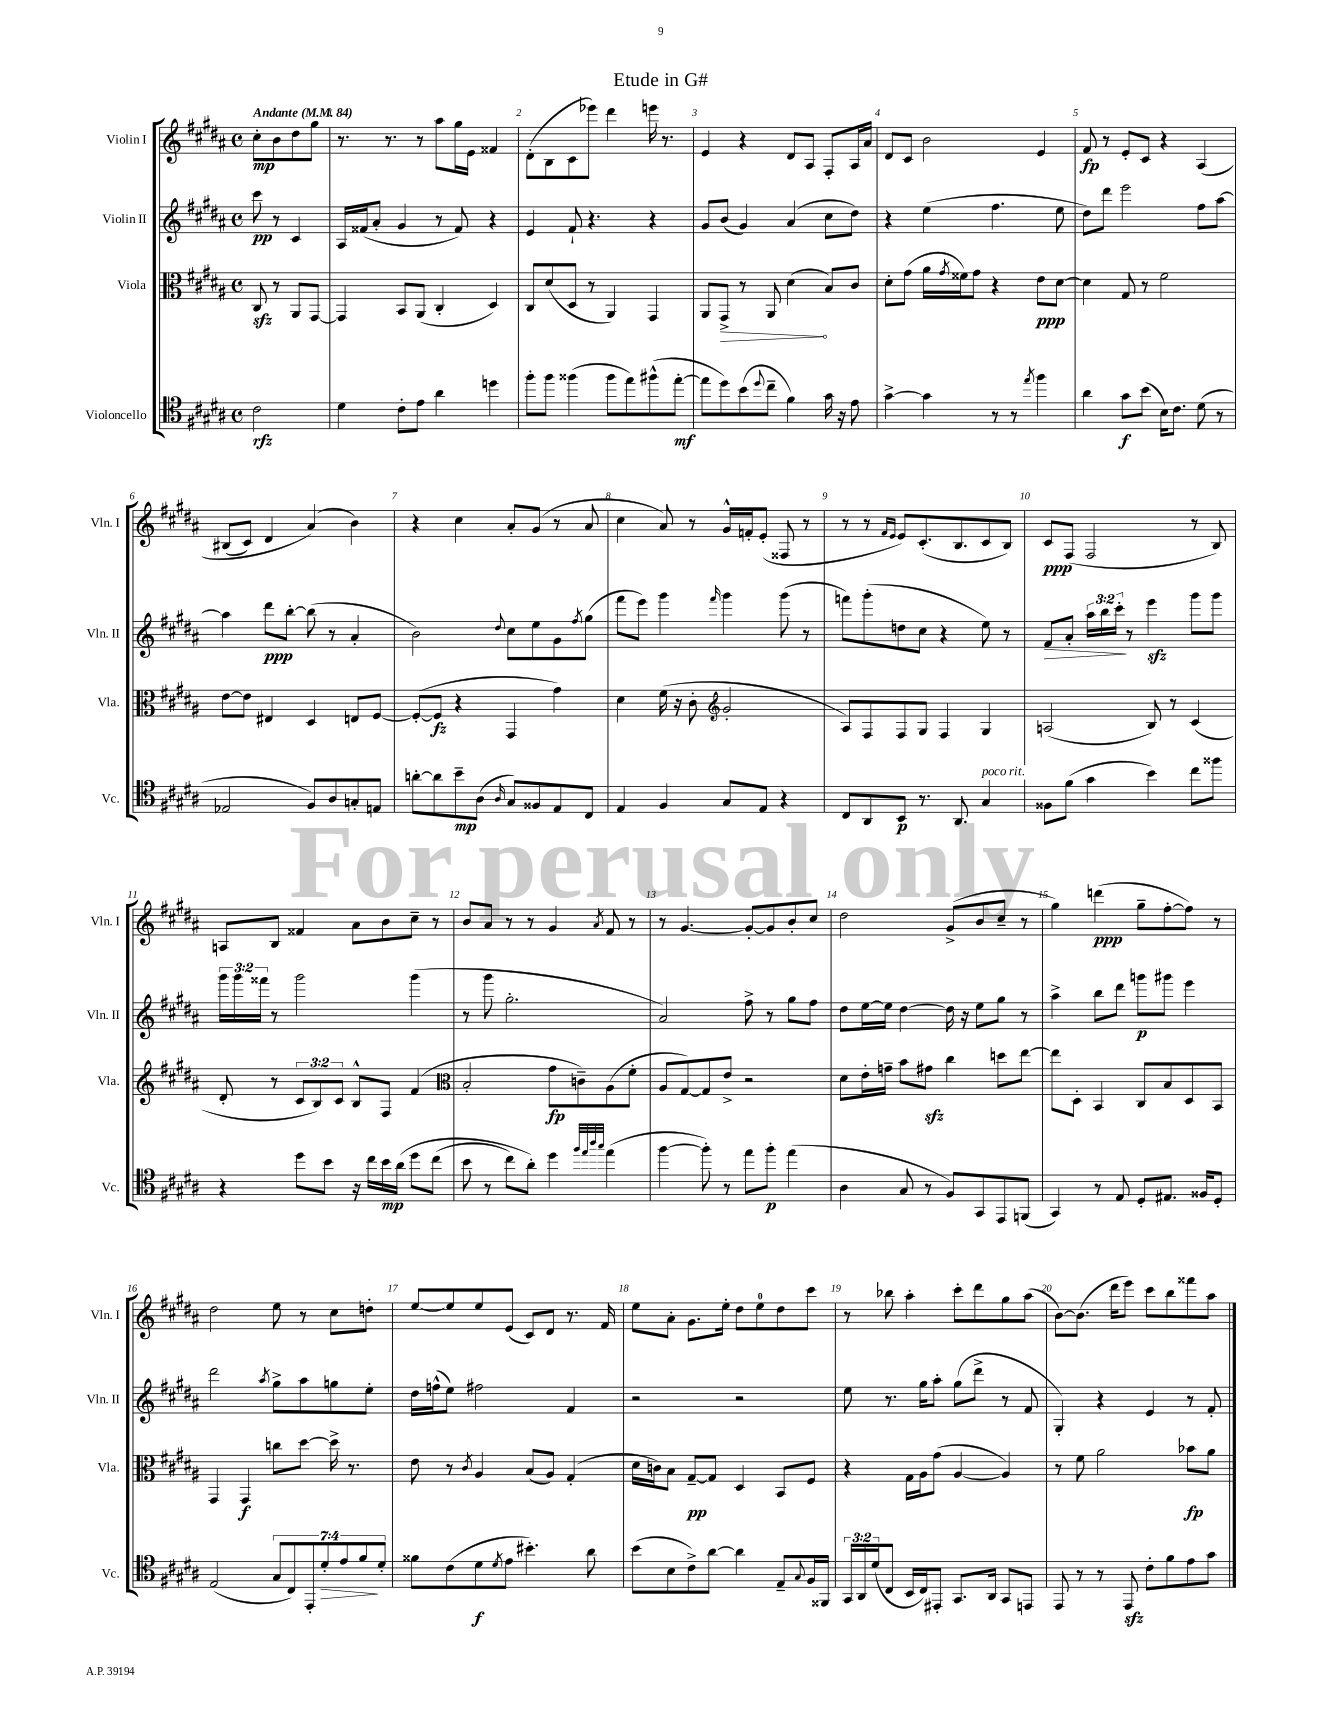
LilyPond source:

\header { title = "Etude in G#" }
<<
\new StaffGroup <<
\new Staff = "s0" \with { instrumentName = "Violin I" shortInstrumentName = "Vln. I" } {
    \clef treble \key b \major \defaultTimeSignature \time 4/4 \partial 2 \tempo "Andante" 4 = 84
    cis''8-.\mp b'8 dis''8 gis''8 |
    r8. r8. r8 ais''8 gis''16 e'16 fisis'4 |
    dis'8-.( b8 cis'8 ees'''8) dis'''4 e'''16 r8. |
    e'4 r4 dis'8 ais8 fis8-. ais16 ais'16 |
    dis'8 cis'8 b'2 e'4 |
    fis'8\fp r8 e'8-. cis'8 r4 ais4\( |
    bis8( cis'8) dis'4 ais'4(\) b'4) |
    r4 cis''4 ais'8-. gis'8( r8 ais'8 |
    cis''4 ais'8) r8 gis'16-^ f'16-. e'8-.( fisis8 r8 |
    r8 r8 \grace { fis'16 e'16 } e'8) cis'8.-.( b8. cis'8 b8) |
    cis'8\ppp fis8( fis2 r8 b8) |
    a8 b8 fisis'4 ais'8 b'8 cis''8-- r8 |
    b'8 ais'8 r8 r8 gis'4 \acciaccatura { ais'8 } fis'8 r8 |
    r8 gis'4.~ gis'8~-. gis'8 b'8-. cis''8 |
    dis''2 gis'8->( b'8 cis''8-- r8 |
    gis''4) d'''4\ppp( gis''8-- fis''8~-. fis''8) r8 |
    dis''2 e''8 r8 cis''8 d''8-. |
    e''8~ e''8 e''8 e'8( cis'8) dis'8 r8. fis'16 |
    e''8 ais'8-. gis'8. e''16-. dis''8 e''8-0 dis''8 cis'''8 |
    r8 bes''8 ais''4-. cis'''8-. dis'''8 gis''8 ais''8( |
    b'8~) b'8.( dis'''16 e'''8) cis'''8 b''8 fisis'''8 ais''8 \bar "|." |
}
\new Staff = "s1" \with { instrumentName = "Violin II" shortInstrumentName = "Vln. II" } {
    \clef treble \key b \major \defaultTimeSignature \time 4/4 \override Staff.TupletNumber.text = #tuplet-number::calc-fraction-text \partial 2
    cis'''8\pp r8 cis'4 |
    ais16 fisis'16( ais'8-. gis'4 r8 fisis'8) r4 |
    e'4 fis'8-! r4. r4 |
    gis'8 b'8( gis'4) ais'4( cis''8 dis''8) |
    r4 e''4( fis''4. e''8 |
    dis''8) dis'''8 e'''2 fis''8 ais''8~ |
    ais''4 dis'''8\ppp b''8~-. b''8( r8 ais'4-. |
    b'2) \appoggiatura { dis''8 } cis''8 e''8 gis'8 \acciaccatura { fis''8 } gis''8( |
    fis'''8 e'''8) gis'''4 \grace { fis'''16 } gis'''4 gis'''8( r8 |
    f'''8) gis'''8-.( d''8 cis''8 r4 e''8) r8 |
    fis'8\> ais'8-. \tuplet 3/2 { ais''16 b''16 cis'''16-.\! } r8 e'''4\sfz gis'''8 gis'''8 |
    \tuplet 3/2 { gis'''16 gis'''16 fisis'''16 } r8 gis'''2 gis'''4( |
    r8 gis'''8 gis''2.-. |
    ais'2) fis''8-> r8 gis''8 fis''8 |
    dis''8 e''16~ e''16 dis''4~ dis''16 r16 e''8 gis''8 r8 |
    ais''4-> b''8 dis'''8 g'''8\p gis'''8 e'''4 |
    dis'''2 \acciaccatura { ais''8 } gis''8-> ais''8 g''8 e''8-. |
    dis''16 f''16-^( e''8) fis''2 fis'4 |
    r2 r2 |
    e''8 r8. gis''16 ais''8-. gis''8( dis'''8-> r8 fis'8 |
    gis4-.) r4 e'4 r8 fis'8-. \bar "|." |
}
\new Staff = "s2" \with { instrumentName = "Viola" shortInstrumentName = "Vla." } {
    \clef alto \key b \major \defaultTimeSignature \time 4/4 \override Staff.TupletNumber.text = #tuplet-number::calc-fraction-text \partial 2
    cis8\sfz r8 ais,8 gis,8~ |
    gis,4 b,8 ais,8( cis4-. dis4) |
    cis8 dis'8( dis8 r8 ais,4) gis,4 |
    ais,8 \once \override Hairpin.circled-tip = ##t gis,8->\> r8 ais,8 dis'4\!( b8) cis'8 |
    dis'8-. gis'8( ais'16 \acciaccatura { gis'8 } fisis'16) gis'8 r4 e'8\ppp dis'8~ |
    dis'4 gis8 r8 fis'2 |
    e'8~ e'8 eis4 dis4 e8 fis8~ |
    fis8~-.( fis8\fz r4 gis,4 gis'4) |
    dis'4 fis'16( r16 cis'8-. \clef treble gis'2-. |
    ais8) fis8 fis8 gis8 fis4 gis4 |
    a2( b8) r8 cis'4( |
    dis'8-. r8 \tuplet 3/2 { cis'8 b8) cis'8 } b8-^ fis8 fis'4( |
    \clef alto b2-. gis'8\fp c'8--) ais8( fis'8-. |
    ais8 gis8~) gis8 e'8-> r2 |
    dis'8 e'16-. g'16-- b'8 gis'8\sfz cis''4 d''8 e''8~ |
    e''8 dis8-. b,4 cis8 b8 dis8 b,8 |
    gis,4 gis,4\f c''8 dis''8~ dis''16-> r8. |
    e'8 r8 \acciaccatura { cis'8 } ais4 b8( ais8) gis4-.( |
    dis'16 c'16) b8 gis8~--\pp gis8 dis4 b,8 fis8 |
    r4 gis16 ais16 gis'8( ais4~ ais4) |
    r8 fis'8 ais'2 bes'8\fp ais'8 \bar "|." |
}
\new Staff = "s3" \with { instrumentName = "Violoncello" shortInstrumentName = "Vc." } {
    \clef tenor \key b \major \defaultTimeSignature \time 4/4 \override Staff.TupletNumber.text = #tuplet-number::calc-fraction-text \partial 2
    cis'2\rfz |
    dis'4 cis'8-. e'8 ais'4 d''4 |
    fis''8-. fis''8 fisis''4( fisis''8 e''8) fis''8-^( e''8~-.\mf |
    e''8 dis''8) b'8( \appoggiatura { dis''8 } cis''8-- fis'4) gis'16 r16 e'8 |
    gis'4~-> gis'4 r8 r8 \acciaccatura { e''8 } fis''4 |
    ais'4 gis'8\f b'8( b16) cis'8. dis'8( r8 |
    ees2 fis8) ais8 g8-. e8 |
    a'8~-. a'8 b'8--\mp ais8( \grace { ais16 } gis8) fisis8 e8 cis8 |
    e4 fis4 gis8 e8 r4 |
    cis8 ais,8 b,8\p r8. ais,8. gis4^\markup { \italic "poco rit." } |
    fisis8 fis'8( gis'4 b'4) cis''8 fisis''8 |
    r4 dis''8 b'8 r16 cis''16 b'16\mp ais'16\( dis''8 cis''8( |
    b'8 r8 cis''8) ais'8-.\) dis''4 \grace { fis''32 e''32 ais''32 gis''32 } e''4( |
    fis''4~ fis''8-.) r8 e''8 fis''8-.\p e''4( |
    ais4 gis8 r8 fis8) gis,8 e,8 f,8( |
    gis,4) r8 e8 dis8-. eis8. fisis16 dis8-. |
    e2( \tuplet 7/4 { gis8 cis8) e,8-. dis'8-.\> e'8 fis'8\! dis'8-. } |
    fisis'8 cis'8( dis'8\f \acciaccatura { dis'8 } e'8 bis'4.-.) ais'8 |
    b'8( b8 cis'8->) ais'8~ ais'4 e8-- \appoggiatura { gis8 } fis16 fisis,16 |
    \tuplet 3/2 { gis,16 ais,16 dis'16( } cis8 b,16 cis16) eis,8-. gis,8. ais,16 gis,8 e,8 |
    e,8 r8 r8 e,8\sfz cis'8-. fis'8 e'8 gis'8 \bar "|." |
}
>>
>>
\layout { \context { \Score \override BarNumber.break-visibility = ##(#f #t #t) barNumberVisibility = #all-bar-numbers-visible } }
